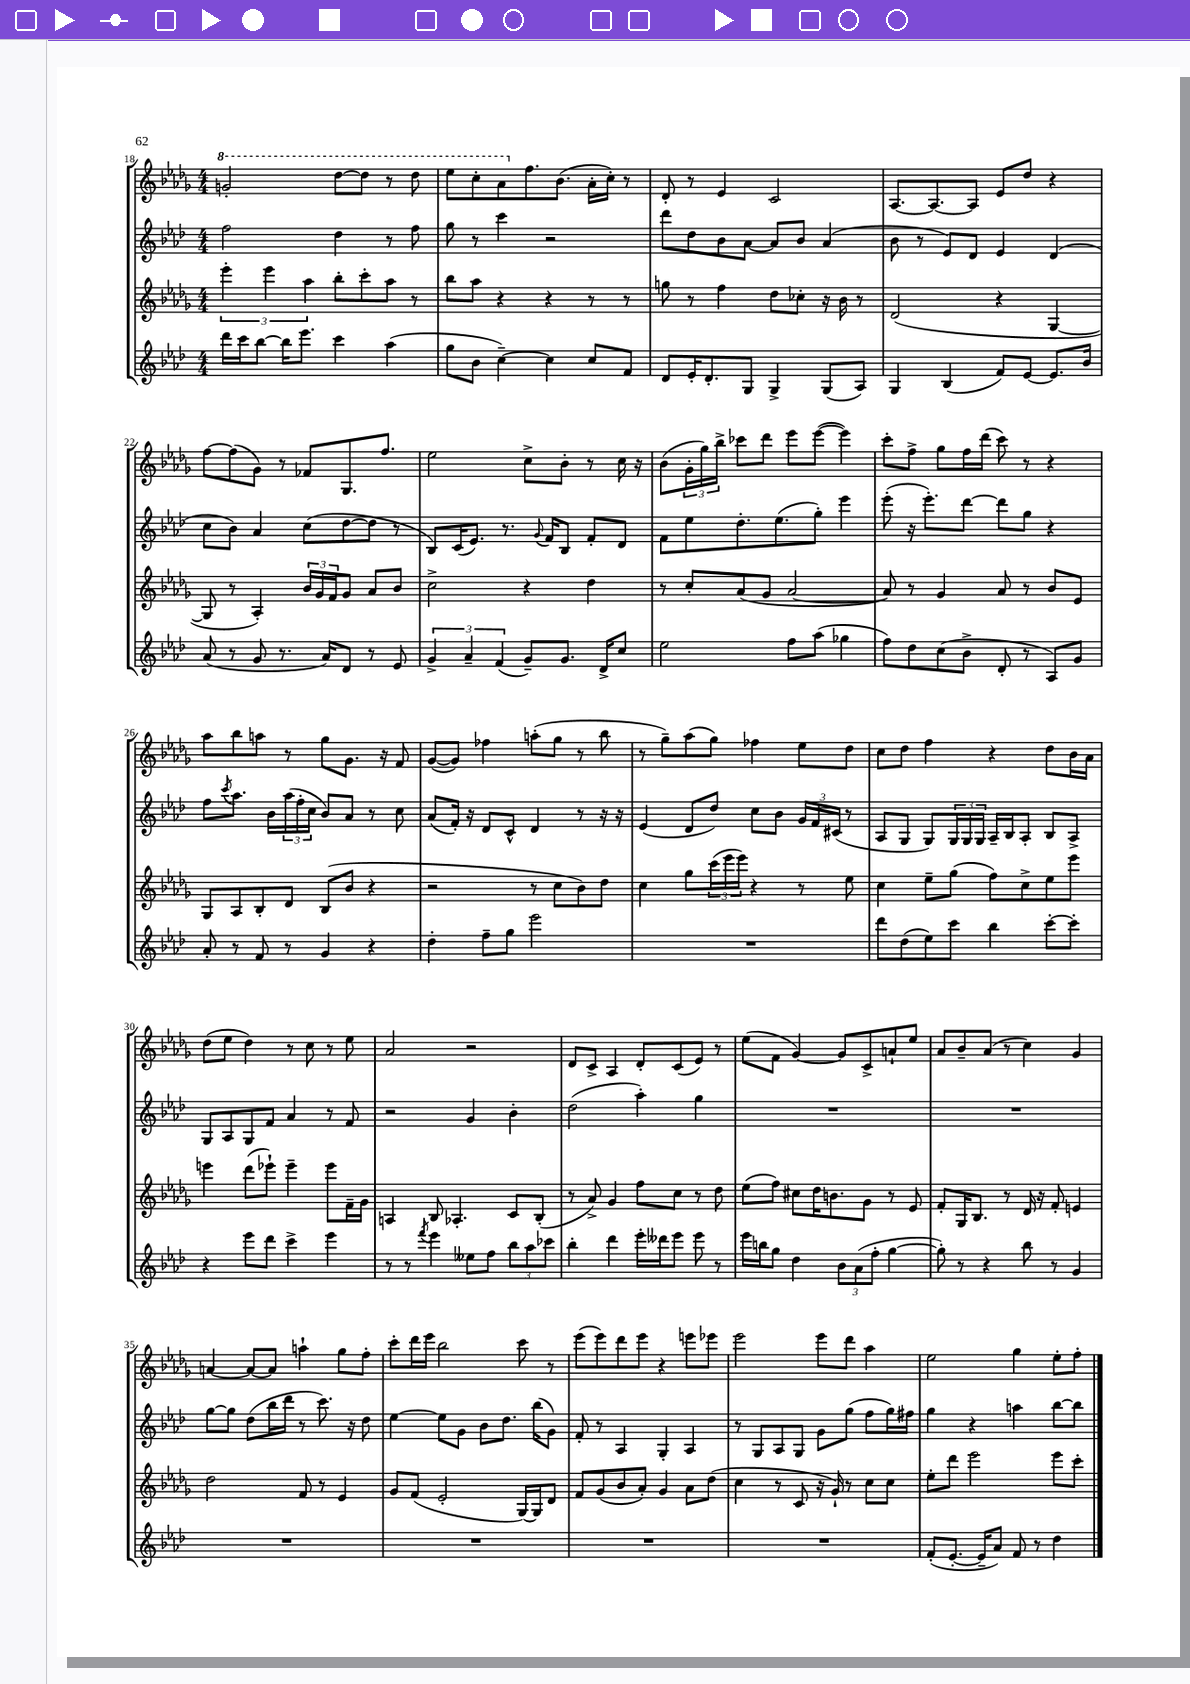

**kern	**kern	**kern	**kern
*staff4	*staff3	*staff2	*staff1
*clefG2	*clefG2	*clefG2	*clefG2
*k[b-e-a-d-]	*k[b-e-a-d-g-]	*k[b-e-a-d-]	*k[b-e-a-d-g-]
*M4/4	*M4/4	*M4/4	*M4/4
16ddd-\LL	6eee-'\	2ff\	2gg'/
16ccc\J	.	.	.
[8bb-\J	.	.	.
.	6eee-\	.	.
16bb-\]LK	.	.	.
8.eee-\J	.	.	.
.	6aa-\	.	.
4ccc\	8bb-'\L	4dd-\	[8ddd-\L
.	8ccc'\	.	8ddd-\]J
(4aa-\	8aa-\J	8r	8r
.	8r	8ff\	8ddd-\
=	=	=	=
8gg\L	8bb-\L	8gg\	8eee-\L
8b-\J	8aa-\J	8r	8ccc'\
[4cc~\)	4r	4ccc\	8aa-\
.	.	.	8.ff\
4cc\]	4r	2r	.
.	.	.	(8.b-\J
8cc/L	8r	.	16a-'\LL
.	.	.	16cc'\JJ)
8f/J	8r	.	8r
=	=	=	=
8d-/L	8gg\	8ddd-\L	8d-'/
16e-'/K	8r	8dd-\	8r
8.d-'/	.	.	.
.	4ff\	8b-\	4e-/
8G/J	.	[8a-\J	.
4G^/	8dd-\L	8a-/]L	2c/
.	8cc-'\J	8b-/J	.
(8G/L	16r	(4a-/	.
.	16b-\	.	.
8A-/J)	8r	.	.
=	=	=	=
4G/	(2d-/	8b-\	[8.A-/L
.	.	8r	.
.	.	.	8.A-/_
(4B-/	.	8e-/L)	.
.	.	8d-/J	8A-/]J
8f/L)	4r	4e-/	8e-/L
[8e-/J	.	.	8dd-/J
8.e-/]L	[4G-/	(4d-/	4r
16b-/Jk	.	.	.
=	=	=	=
(8a-/	8G-/]	8cc\L	[8ff\L
8r	8r	8b-\J)	(8ff\]
8g/	4A-'/)	4a-/	8g-\J)
8.r	.	.	8r
.	24b-/LL	(8cc\L	8f-/L
.	24g-/	.	.
16a-/LK)	.	.	.
.	24f/J	.	.
8d-/J	8g-/J	[8dd-\	8.G-/
8r	8a-/L	8dd-\]J	.
.	.	.	8.ff/J
8e-/	8b-/J	8r	.
=	=	=	=
6g^/	2cc^\	8B-/L)	2ee-\
.	.	(16c/K	.
6a-~/	.	.	.
.	.	8.e-/J)	.
(6f/	.	.	.
.	.	8.r	.
8g~/L)	4r	.	8cc^\L
.	.	8qqg/	.
.	.	16f/LK	.
8.g/J	.	8B-/J	8b-'\J
.	4dd-\	8f'/L	8r
16d-^/LK	.	.	.
8cc/J	.	8d-/J	16cc\
.	.	.	16r
=	=	=	=
2ee-\	8r	8f\L	(8b-\L
.	8cc'/L	8ee-\	24g-'\L
.	.	.	24gg-\)
.	.	.	24bb-^\JJ
.	(8a-/	8.dd-'\	8ccc-\L
.	8g-/J	.	8ddd-\J
.	.	(8.ee-\	.
8ff\L	[2a-/	.	8eee-\L
(8aa-\J	.	8gg'\J)	([8eee-\J
4gg-\	.	4eee-\	4eee-\])
=	=	=	=
8ff\L)	8a-/])	(8eee-'\	8ccc'\L
8dd-\	8r	16r	8ff^\J
.	.	8.eee-'\L)	.
(8cc\	4g-/	.	8gg-\L
8b-^\J	.	[8ddd-\J	16ff\L
.	.	.	(16ddd-\JJ
8d-'/	8a-/	8ddd-\]L	8ccc\)
8r	8r	8gg\J	8r
8A-/L)	8b-/L	4r	4r
8g/J	8e-/J	.	.
=	=	=	=
8a-'/	8G-/L	8ff\L	8aa-\L
.	.	8qccc/	.
8r	8A-/	8.aa-\J	8bb-\
8f/	8B-'/	.	8aa\J
.	.	16b-\LL	.
8r	8d-/J	(24aa-\	8r
.	.	24ff'\	.
.	.	24cc\JJ	.
4g/	(8B-/L	8b-/L)	8gg-\L
.	8b-/J	8a-/J	8.g-\J
4r	4r	8r	.
.	.	.	16r
.	.	8cc\	8f/
=	=	=	=
4dd-'\	2r	(8a-/L	([8g-/L
.	.	16f'/Jk)	8g-/]J)
.	.	16r	.
8ff~\L	.	8d-/L	4ff-\
8gg\J	.	8c^^/J	.
2eee-\	8r	4d-/	(8aa'\L
.	8cc\L	.	8gg-\J
.	8b-\)	8r	8r
.	8dd-\J	16r	8bb-\
.	.	16r	.
=	=	=	=
1r	4cc\	(4e-/	8r
.	.	.	8gg-~\L)
.	8gg-\L	8d-/L	(8aa-\
.	(24ccc\L	8dd-/J)	8gg-\J)
.	24eee-\	.	.
.	24eee-\JJ)	.	.
.	4r	8cc\L	4ff-\
.	.	8b-\J	.
.	8r	24g/LL	8ee-\L
.	.	24f/	.
.	.	(24c#/JJ	.
.	8ee-\	8r	8dd-\J
=	=	=	=
8ddd-\L	4cc\	8A-/L	8cc\L
(8dd-\	.	8G/J	8dd-\J
8ee-\)	8ee-~\L	8G/L)	4ff\
8ccc\J	(8gg-\J	24G/L	.
.	.	24G/	.
.	.	24G/JJ	.
4bb-\	8ff\L)	16A-~/LL	4r
.	.	16B-/J	.
.	8cc^\	8A-'/J	.
[8ccc'\L	8ee-\	8B-/L	8dd-\L
8ccc'\]J	8eee-\J	8A-^/J	16b-\L
.	.	.	16a-\JJ
=	=	=	=
4r	4eee\	8G/L	(8dd-\L
.	.	8A-/	8ee-\J
8eee-\L	(8ddd-\L	8G/	4dd-\)
8ddd-\J	8eee-`\J)	8f/J	.
4ccc^\	4eee-~\	4a-/	8r
.	.	.	8cc\
4eee-\	8eee-\L	8r	8r
.	16f~\L	8f/	8ee-\
.	16g-\JJ	.	.
=	=	=	=
8r	4A/	2r	2a-/
8r	.	.	.
8qfff/	.	.	.
4eee-\	8B-/	.	.
.	4.A-'/	.	.
8ee--\L	.	4g/	2r
8ff\J	.	.	.
12bb-\L	8c/L	4b-'\	.
12aa-\	.	.	.
.	(8B-'/J	.	.
12ccc-\J	.	.	.
=	=	=	=
4bb-'\	8r	(2dd-\	8d-/L
.	8a-^/)	.	8c^/J
4ddd-\	4g-/	.	4A-/
16eee-'\LL	8ff\L	4aa-'\)	8d-'/L
16ddd--\J	.	.	.
8eee-\J	8cc\J	.	(8c/
8eee-\	8r	4gg\	8e-/J)
8r	8dd-\	.	8r
=	=	=	=
16eee-\LL	(8ee-\L	1r	(8ee-\L
16bb\J	.	.	.
8gg\J	8ff\J)	.	8f\J
4dd-\	8cc#\L	.	[4g-/)
.	16dd-\K	.	.
.	8.b\	.	.
12b-\L	.	.	8g-/]L
(12a-\	.	.	.
.	8g-\J	.	8c^/
12ff'\J	.	.	.
[4gg\	8r	.	8a`/
.	8e-/	.	8ee-/J
=	=	=	=
8gg'\])	8f'/L	1r	8a-/L
8r	16G-/K	.	8b-~/
.	8.B-/J	.	.
4r	.	.	(8a-/J
.	8r	.	8r
8bb-\	16d-/	.	4cc\)
.	16r	.	.
8r	8f'/	.	.
4g/	4e/	.	4g-/
=	=	=	=
1r	2dd-\	[8gg\L	[4a/
.	.	8gg\]J	.
.	.	(8dd-\L	8a/_L
.	.	16bb-\L	8a/]J
.	.	16ddd-\JJ	.
.	8f/	8r	4aa`\
.	8r	8.ccc\)	.
.	4e-/	.	8gg-\L
.	.	16r	.
.	.	8dd-\	8ff'\J
=	=	=	=
1r	8g-/L	[4ee-\	8ccc'\L
.	(8f/J	.	16ddd-\L
.	.	.	16eee-\JJ
.	2e-'/	8ee-\]L	2bb-\
.	.	8g\J	.
.	.	8b-\L	.
.	.	8.dd-\J	.
.	[16G-/LL)	.	8ccc\
.	16G-/]J	(16bb-\LK	.
.	8d-/J	8g\J)	8r
=	=	=	=
1r	8f/L	8f'/	(8eee-\L
.	(8g-/	8r	8eee-\)
.	8b-/	4A-/	8ddd-\
.	8a-'/J)	.	8eee-\J
.	4g-/	4G'/	4r
.	8a-\L	4A-/	8eee\L
.	(8dd-\J	.	8eee-\J
=	=	=	=
1r	4cc\	8r	2eee-\
.	.	8G/L	.
.	8r	8A-/	.
.	8c/	8G/J	.
.	16r	8g\L	8eee-\L
.	16g-`/)	.	.
.	8r	(8gg\J	8ddd-\J
.	8cc\L	8ff\L	4aa-\
.	8cc\J	16gg\L)	.
.	.	16ff#\JJ	.
=	=	=	=
(8f'/L	8ee-'\L	4gg\	2ee-\
[8.e-'/J	8ddd-\J	.	.
.	2eee-\	4r	.
16e-~/]LK	.	.	.
8a-/J)	.	.	.
8f/	.	4aa\	4gg-\
8r	.	.	.
4dd-\	8eee-\L	[8bb-\L	8ee-'\L
.	8ccc'\J	8bb-\]J	8ff'\J
==	==	==	==
*-	*-	*-	*-
